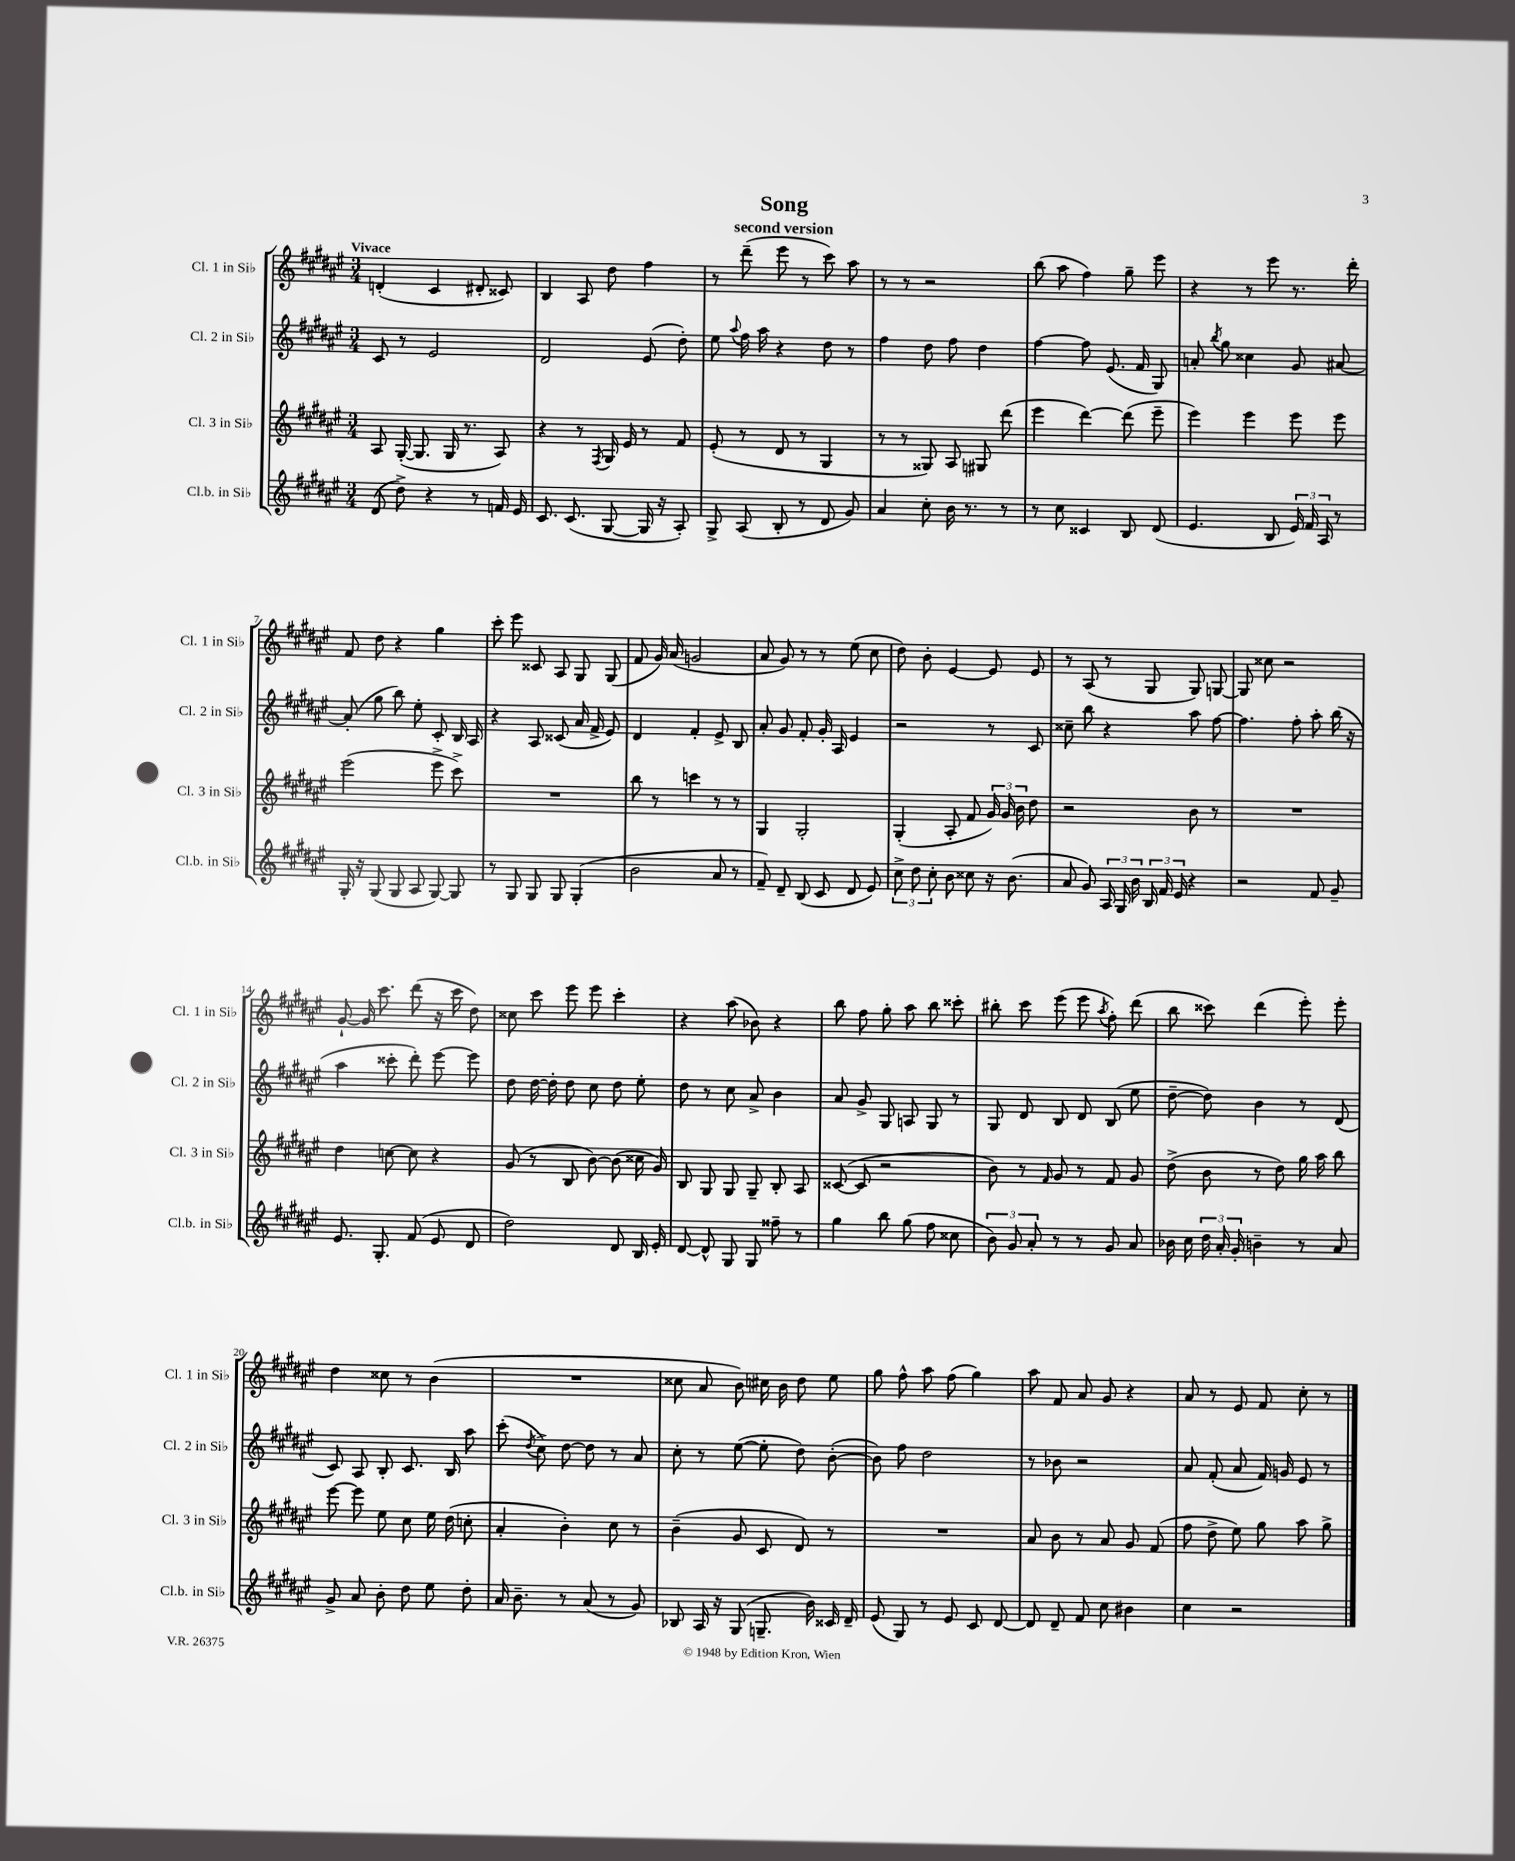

**kern	**kern	**kern	**kern
*staff4	*staff3	*staff2	*staff1
*clefG2	*clefG2	*clefG2	*clefG2
*k[f#c#g#d#a#e#]	*k[f#c#g#d#a#e#]	*k[f#c#g#d#a#e#]	*k[f#c#g#d#a#e#]
*M3/4	*M3/4	*M3/4	*M3/4
(8d#/	8A#/	8c#/	(4d'/
8dd#^\)	([16G#'/	8r	.
.	8.G#/]	.	.
4r	.	2e#/	4c#/
.	16G#/	.	.
.	8.r	.	.
8r	.	.	8d#'/
16f/	8A#/)	.	8c##/)
16e#/	.	.	.
=	=	=	=
8.c#/	4r	2d#/	4B/
(8.c#/	.	.	.
.	8r	.	8A#/
.	8qF#/	.	.
[8G#/	16G#/	.	8dd#\
.	16e#/	.	.
16G#/]	8r	(8e#/	4ff#\
16r	.	.	.
8A#'/)	8f#/	8dd#'\)	.
=	=	=	=
8G#^/	(8e#'/	8ee#\	8r
.	.	8qqaa#/	.
(8A#/	8r	16ff#\	(8ddd#~\
.	.	16aa#\	.
8B'/	8d#/	4r	8eee#\
8r	8r	.	8r
8d#/	4G#/	8dd#\	8ccc#\)
8g#/)	.	8r	8aa#\
=	=	=	=
4a#/	8r	4ff#\	8r
.	8r	.	8r
8cc#'\	8G##/)	8dd#\	2r
16b\	8A#/	8ff#\	.
8.r	.	.	.
.	8G#/	4dd#\	.
8r	(8ddd#\	.	.
=	=	=	=
8r	4eee#\	[4ff#\	(8bb\
8cc#\	.	.	8aa#\
4c##/	[4ddd#\)	8ff#\]	4ff#\)
.	.	(8.e#/	.
8B/	(8ddd#\]	.	8gg#~\
.	.	16f#/	.
(8d#/	8eee#~\	8G#/)	8eee#\
=	=	=	=
4.e#/	4eee#\)	8a'/	4r
.	.	8qbb/	.
.	.	8gg#\	.
.	4eee#\	4cc##\	8r
8B/	.	.	8eee#\
24e#/)	8eee#\	8g#/	8.r
24f#/	.	.	.
24A#/	.	.	.
8r	8eee#\	[8a#/	.
.	.	.	16ddd#'\
=	=	=	=
16G#'/	(2eee#\	(8a#'/]	8f#/
16r	.	.	.
(8G#/	.	8gg#\	8dd#\
8G#/	.	8bb\)	4r
8A#/	.	8ee#'\	.
[8G#/)	8eee#^\	8c#'/	4gg#\
8G#/]	8ccc#^\)	16B/	.
.	.	16A#/	.
=	=	=	=
8r	2.r	4r	8ccc#'\
8G#/	.	.	8eee#\
8G#/	.	8A#/	8c##/
8G#/	.	(8c##/	8A#/
(4G#'/	.	16a#/	8G#/
.	.	16f#^/	.
.	.	8e#/)	(8G#/
=	=	=	=
2b\	8bb\	4d#/	8f#/
.	8r	.	16g#/)
.	.	.	(16a#/
.	4ccc\	4f#'/	2g/
8a#/	8r	8e#^/	.
8r	8r	8B/	.
=	=	=	=
8f#~/)	4G#/	8a#'/	8a#/
8d#~/	.	8g#/	8g#/)
(8B/	2G#'/	8f#'/	8r
8c#/	.	16g#'/	8r
.	.	16A#/	.
8d#/	.	4e#/	(8ee#\
8e#/)	.	.	8cc#\
=	=	=	=
12cc#^\	(4G#'/	2r	8dd#\)
12dd#\	.	.	.
.	.	.	8b'\
12cc#'\	.	.	.
8b\	8A#'/	.	[4e#/
8cc##\	8f#/	.	.
16r	24g#/)	8r	8e#/]
.	24g#/	.	.
(8.b\	.	.	.
.	24b\	.	.
.	8dd#\	8c#/	8e#/
=	=	=	=
8a#/	2r	8cc##~\	8r
8g#/)	.	8bb\	(8A#/
24A#/	.	4r	8r
24G#/	.	.	.
24b\	.	.	.
24B/	.	.	8G#/
24f#/	.	.	.
24e#/	.	.	.
4r	8b\	8aa#\	8G#/)
.	8r	[8ff#\	[8G/
=	=	=	=
2r	2.r	4.ff#\]	8G/]
.	.	.	8cc##\
.	.	.	2r
.	.	8ff#'\	.
8f#/	.	8aa#'\	.
8g#~/	.	(16bb\	.
.	.	16r	.
=	=	=	=
8.e#/	4dd#\	4aa#\	[8g#`/
.	.	.	16g#/]
8.G#'/	.	.	8.ccc#\
.	[8cc\	8ccc##'\	.
(8f#/	8cc\]	8ddd#'\)	(8ddd#\
8e#/	4r	[8eee#\	16r
.	.	.	16ccc#\
8d#/	.	8eee#\]	8dd#\)
=	=	=	=
2dd#\)	(8g#/	8dd#\	8cc##\
.	8r	[16dd#\	8ccc#\
.	.	16dd#'\]	.
.	8B/	8dd#\	8eee#\
.	[8b\)	8cc#\	8eee#\
8d#/	(8b\]	8dd#\	4ccc#'\
16B/	16cc##\	8ee#'\	.
16e#'/	16g#/)	.	.
=	=	=	=
[8d#/	8B/	8dd#\	4r
8d#^^/]	8G#/	8r	.
8G#/	8G#/	8cc#\	(8aa#\
8G#/	8G#~/	8a#^/	8b-\)
8ff##~\	8B'/	4b\	4r
8r	8A#/	.	.
=	=	=	=
4gg#\	([8c##/	8a#/	8bb\
.	8c##/]	8g#^/	8ff#\
8bb\	2r	8G#/	8gg#'\
(8gg#\	.	8A/	8aa#\
8ff#\	.	8G#/	8bb\
8cc##\	.	8r	8ccc##'\
=	=	=	=
12b\)	8b\)	8G#/	8bb#'\
12g#/	.	.	.
.	8r	8d#/	8ccc#\
12a#'/	.	.	.
.	16qqf#/	.	.
8r	8g#/	8B/	(8eee#\
8r	8r	8d#/	8eee#\
.	.	.	8qaa#/
8g#/	8f#/	(8B/	8ff#'\)
8a#/	8g#/	8ee#\	(8ddd#\
=	=	=	=
16b-\	(8dd#^\	[8dd#~\	8bb\
16cc#\	.	.	.
24dd#\	8b\	8dd#\])	8ccc##\)
24a#'/	.	.	.
24g#'/	.	.	.
4b~\	8r	4b\	(4ddd#\
.	8dd#\)	.	.
8r	16gg#\	8r	8eee#'\)
.	16aa#\	.	.
8a#/	8bb\	(8d#/	8eee#'\
=	=	=	=
8g#^/	[8eee#\	8c#/)	4dd#\
8a#/	8eee#\]	8A#/	.
8b'\	8ee#\	8B'/	8cc##\
8dd#\	8cc#\	8.c#/	8r
8ee#\	16ee#\	.	(4b\
.	(16dd#\	16B/	.
8dd#'\	8cc'\	8aa#\	.
=	=	=	=
16a#/	4a#'/	(8ccc#'\	2.r
8.b~\	.	.	.
.	.	8qdd#/	.
.	.	8cc#^\)	.
8r	4b'\)	[8dd#\	.
(8a#/	.	8dd#\]	.
8r	8cc#\	8r	.
8g#/)	8r	8a#/	.
=	=	=	=
8B-/	(4b~\	8cc#'\	8cc##\
16A#/	.	8r	8a#/
16r	.	.	.
(8G#/	8g#/	([8ee#\	8b\)
8.G~/	8c#/	8ee#'\]	16cc#\
.	.	.	16b\
.	8d#/)	8dd#\)	8dd#\
16b\)	.	.	.
16c##/	8r	([8b'\	8ee#\
16d#~/	.	.	.
=	=	=	=
(8e#/	2.r	8b\])	8gg#\
8G#/)	.	8ff#\	8ff#^^\
8r	.	2dd#\	8aa#\
8e#/	.	.	(8ff#\
8c#/	.	.	4gg#\)
[8d#/	.	.	.
=	=	=	=
8d#/]	8a#/	8r	8aa#\
8d#~/	8b\	8b-\	8f#/
8f#/	8r	2r	8a#/
8cc#\	8a#/	.	8g#/
4b#\	8g#/	.	4r
.	(8f#/	.	.
=	=	=	=
4cc#\	8ff#\	8a#/	8a#/
.	8dd#^\	(8f#'/	8r
2r	8ee#\)	8a#/	8e#/
.	8gg#\	16f#/)	8f#/
.	.	16g/	.
.	8aa#\	8e#/	8cc#'\
.	8gg#^\	8r	8r
==	==	==	==
*-	*-	*-	*-
